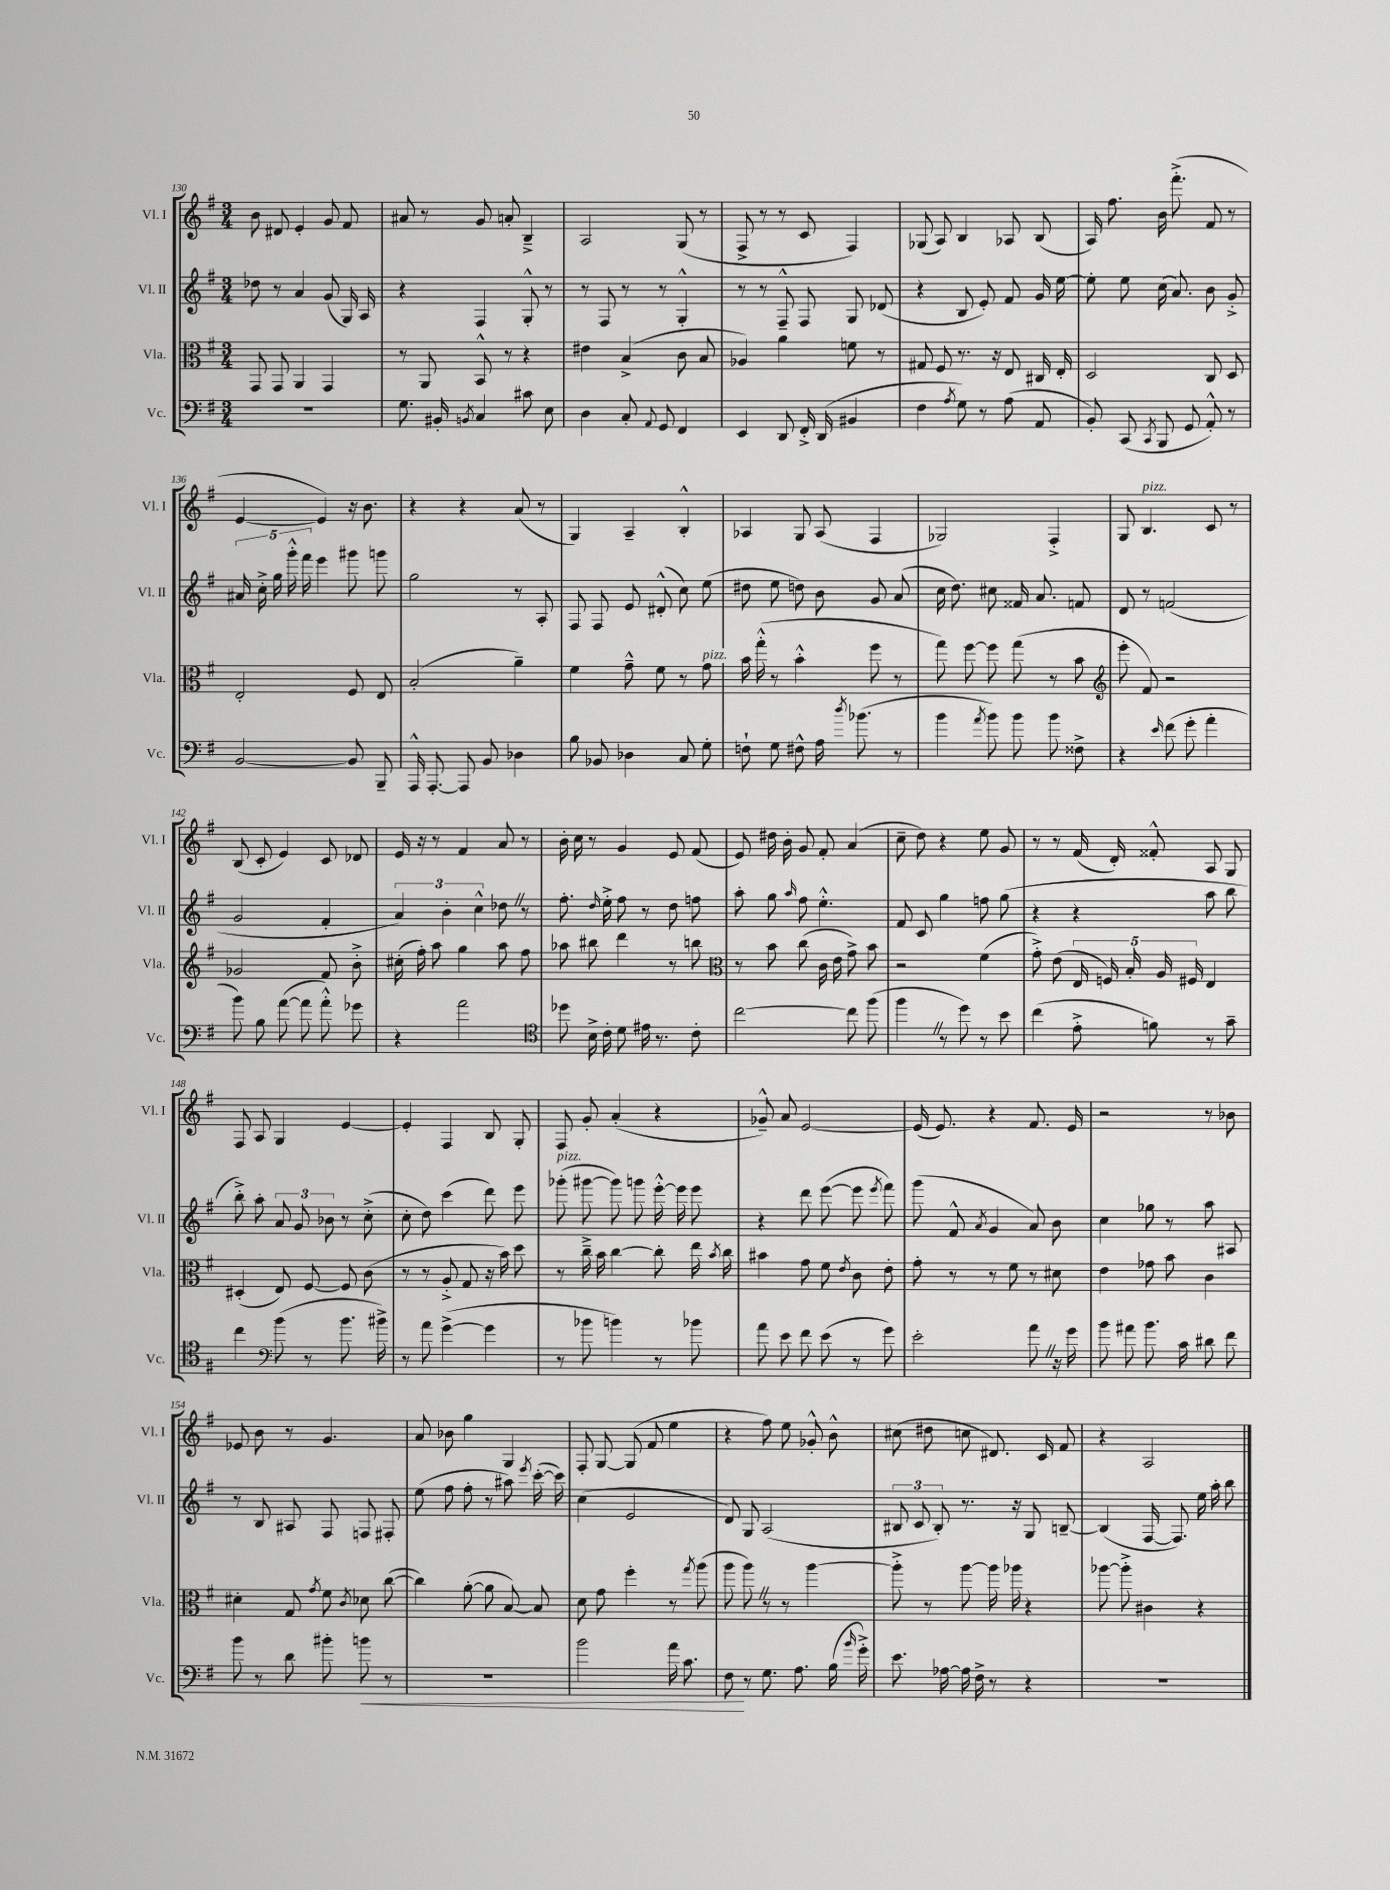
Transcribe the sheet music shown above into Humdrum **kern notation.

**kern	**dynam	**kern	**kern	**kern
*part4	*part4	*part3	*part2	*part1
*staff4	*staff4	*staff3	*staff2	*staff1
*I"Vc.	*	*I"Vla.	*I"Vl. II	*I"Vl. I
*I'Vc.	*	*I'Vla.	*I'Vl. II	*I'Vl. I
*clefF4	*	*clefC3	*clefG2	*clefG2
*k[f#]	*	*k[f#]	*k[f#]	*k[f#]
*M3/4	*	*M3/4	*M3/4	*M3/4
=130	=130	=130	=130	=130
2.r	.	8GG/	8dd-X\	8b\
.	.	8GG/	8r	8d#X/
.	.	4AA/	4a/	4e'/
.	.	4GG/	(8g/	8g/
.	.	.	16G/)	8f#/
.	.	.	16A/	.
=131	=131	=131	=131	=131
8.G\	.	8r	4r	8a#X/
.	.	8AA/	.	8r
16BB#X'/	.	.	.	.
8qBBn/	.	.	.	.
4C/	.	8BB^^/	4F#/	8g/
.	.	8r	.	8an'/
8c#X\	.	4r	8G'^^/	4B~^/
8E\	.	.	8r	.
=132	=132	=132	=132	=132
4D\	.	4e#X\	8r	2A/
.	.	.	8F#/	.
8C'/	.	(4B^/	8r	.
8qqAA/	.	.	.	.
8GG/	.	.	8r	.
4FF#/	.	8c\	4G'^^/	(8G/
.	.	8B/	.	8r
=133	=133	=133	=133	=133
4EE/	.	4A-X/)	8r	8F#^/
.	.	.	8r	8r
8DD/	.	4a\	8F#~^^/	8r
16FF#'^/	.	.	8F#/	8c/
(16DD/	.	.	.	.
4BB#X/	.	8fn\	8G/	4F#/)
.	.	8r	(8d-X/	.
=134	=134	=134	=134	=134
4F#\	.	8G#X/	4r	(8G-X/
.	.	8F#/	.	8A/)
8qA/	.	.	.	.
8G\)	.	8.r	8B/	4B/
8r	.	.	8e'/)	.
.	.	16r	.	.
(8A\	.	8E/	8f#/	8A-X/
8AA/	.	16C#X/	16g/	(8B/
.	.	16E'/	[16ee\	.
=135	=135	=135	=135	=135
8BB'/)	.	2D/	8ee'\]	16A/)
.	.	.	.	8.ff#\
(8CC/	.	.	8ee\	.
8qCC/	.	.	.	.
8BBB/	.	.	(16cc\	16b\
.	.	.	8.a/)	(8.fff#'^\
8GG/	.	.	.	.
8AA'^^/)	.	8C/	8b\	8f#/
8r	.	8D/	8g'^/	8r
!!LO:LB:g=z
=136	=136	=136	=136	=136
[2BB/	.	2E'/	20a#X/	[4e/
.	.	.	20cc'^\	.
.	.	.	20gg\	.
.	.	.	20ggg'^^\	.
.	.	.	20fff#\	.
.	.	.	4eee\	4e/])
8BB/]	.	8F#/	8ggg#X\	16r
.	.	.	.	8.b\
8BBB~/	.	8E/	8gggn\	.
=137	=137	=137	=137	=137
16AAA^^/	.	(2B'/	2gg\	4r
[8.AAA'/	.	.	.	.
8AAA/]	.	.	.	4r
8BB/	.	.	.	.
4D-X\	.	4a~\)	8r	(8a/
.	.	.	8A'/	8r
=138	=138	=138	=138	=138
8B\	.	4f#\	8F#/	4G/)
8BB-X/	.	.	8F#/	.
4D-X\	.	8g~^^\	8e/	4A~/
.	.	8f#\	(8d#X'^^/	.
8C/	.	8r	8cc\)	4B'^^/
!	!	!LO:TX:a:i:t=pizz.	!	!
8G'\	.	8g\	(8ee\	.
=139	=139	=139	=139	=139
8Fn`\	.	16b\	8dd#X\	4A-X/
.	.	(16gg'^^\	.	.
8G\	.	8r	8ee\	.
8F#X^^\	.	4b'^^\	8ddn\)	8G/
16A\	.	.	8b\	(8A-/
8qdd/	.	.	.	.
(8.b-X\	.	.	.	.
.	.	8ff#\	8g/	4F#/
8r	.	8r	(8a/	.
=140	=140	=140	=140	=140
4b\	.	8gg\)	16cc\	2G-X/)
.	.	.	8.dd\)	.
.	.	[8ff#\	.	.
8qa/	.	.	.	.
8b\)	.	8ff#\]	8cc#X\	.
8b\	.	(8gg\	16f##X/	.
.	.	.	8.a/	.
8b\	.	8r	.	4F#'^/
8F##X^\	.	8b\	8fn/	.
=141	=141	=141	=141	=141
*	*	*clefG2	*	*
4r	.	8eee'\	8d/	8G/
!	!	!	!	!LO:TX:a:i:t=pizz.
.	.	8f#/)	8r	4.B/
16qqe/	.	.	.	.
(8f#\	.	2r	(2fn/	.
8g'\	.	.	.	.
4a'\	.	.	.	8c/
.	.	.	.	8r
!!LO:LB:g=z
=142	=142	=142	=142	=142
8b\)	.	2g-X/	2g/	(8B/
8B\	.	.	.	8c'/
([8a\	.	.	.	4e/)
8a\]	.	.	.	.
8a'^^\)	.	8f#/	4f#'/	8c/
8g-X\	.	8b'^\	.	8d-X/
=143	=143	=143	=143	=143
4r	.	(16cc#X'\	6a/)	16e/
.	.	16ff#'\)	.	16r
.	.	8aa\	.	8r
.	.	.	6b'\	.
2a\	.	4gg\	.	4f#/
.	.	.	6cc^^\	.
.	.	8aa\	8dd-XZ\	8a/
.	.	8ff#\	8r	8r
=144	=144	=144	=144	=144
*clefC4	*	*	*	*
8dd-X\	.	8aa-X\	8.ff#'\	16b'\
.	.	.	.	16cc\
16B^\	.	8bb#X\	.	8r
.	.	.	16qqdd/	.
16c'\	.	.	16ee'^\	.
8d\	.	4ddd\	8ff#\	4g/
16e#X\	.	.	8r	.
8.r	.	.	.	.
.	.	8r	8dd\	8e/
8c'\	.	8bbn\	8ffn\	(8f#/
=145	=145	=145	=145	=145
*	*	*clefC3	*	*
[2cc\	.	8r	8aa'\	8e/)
.	.	8b\	8gg\	16dd#X\
.	.	.	.	16b'\
.	.	.	16qqaa/	.
.	.	(8cc\	8ff#\	8g/
.	.	16c\	4.ee'^^\	8f#'/
.	.	16e\	.	.
8cc\]	.	8g^\)	.	(4a/
(8ff#\	.	8b\	.	.
=146	=146	=146	=146	=146
4ff#Z\	.	2r	8f#/	8cc~\
.	.	.	8c/	8dd\)
8r	.	.	4gg\	4r
8dd\)	.	.	.	.
8r	.	(4f#\	8ffn\	8ee\
8b\	.	.	(8gg\	8g/
=147	=147	=147	=147	=147
(4cc\	.	8g'^\)	4r	8r
.	.	(8e\	.	8r
8e'^\	.	20E/	4r	(16f#/
.	.	20Fn/)	.	.
.	.	.	.	16d'/)
.	.	20B'/	.	.
8fn\)	.	.	.	8f##X'^^/
.	.	20A/	.	.
.	.	20F#X/	.	.
8r	.	4E/	8aa\	8A/
8g~\	.	.	8bb\	8G/
!!LO:LB:g=z
=148	=148	=148	=148	=148
4cc\	.	(4D#X'/	8bb'^\)	8F#/
.	.	.	8aa'\	8A/
*clefF4	*	*	*	*
(8b\	.	8E/)	12a/	4G/
.	.	.	12g/	.
8r	.	[8F#/	.	.
.	.	.	12b-X\	.
8.b\	.	8F#/]	8r	[4e/
.	.	(8c\	(8cc'^\	.
16b#X^\)	.	.	.	.
=149	=149	=149	=149	=149
8r	.	8r	8cc'\	4e'/]
8a\	.	8r	8dd\)	.
([4g^\	.	8A'^/	(4ccc\	4F#/
.	.	8G/	.	.
4g\]	.	16r	8ddd\)	8B/
.	.	16b\)	.	.
.	.	8dd\	8eee\	8G'/
=150	=150	=150	=150	=150
!	!	!	!LO:TX:a:i:t=pizz.	!
8r	.	8r	(8ggg-X'\	8F#/
8b-X\	.	16cc~^\	[8ggg#X\	8g'/
.	.	16b\	.	.
4bn\)	.	[4cc\	8ggg#\])	(4a'/
.	.	.	8gggn\	.
8r	.	8cc'\]	[16eee'^^\	4r
.	.	.	16eee\]	.
8b-X\	.	16ee\	8eee\	.
.	.	8qb/	.	.
.	.	16cc\	.	.
=151	=151	=151	=151	=151
8a\	.	4b#X\	4r	8g-X~^^/)
8e\	.	.	.	8a/
8f#\	.	8g\	8ddd\	[2e/
(8e\	.	8f#\	([8eee\	.
.	.	8qe/	.	.
8r	.	8c\	8eee\]	.
.	.	.	8qeee/	.
8g\)	.	8e'\	8fff#\)	.
=152	=152	=152	=152	=152
2e'\	.	8g'\	(8ggg\	(16e/]
.	.	.	.	8.e/)
.	.	8r	8f#^^/	.
.	.	.	8qa/	.
.	.	8r	4g/	4r
.	.	8f#\	.	.
8aZ\	.	8r	8a/)	8.f#/
16r	.	8d#X\	8b\	.
16g\	.	.	.	16e/
=153	=153	=153	=153	=153
8b\	.	4e\	4cc\	2r
8a#X\	.	.	.	.
8.b\	.	8g-X\	8gg-X\	.
.	.	8b\	8r	.
16c\	.	.	.	.
8d#X\	.	4c\	8aa\	8r
8f#\	.	.	8A#X/	8b-X\
!!LO:LB:g=z
=154	=154	=154	=154	=154
8b\	.	4d#X'\	8r	8e-X/
8r	.	.	8B/	8b\
8d\	.	8G/	8A#X/	8r
.	.	8qg/	.	.
8b#X'\	.	8f#\	8F#/	4.g/
.	.	8qc/	.	.
!	!LO:HP:b	!	!	!
8bn\	<	8d-X\	8Fn/	.
8r	.	([8cc\	8F#X'/	.
=155	=155	=155	=155	=155
2.r	.	4cc\])	(8ee\	8a/
.	.	.	8ff#\	8b-X\
.	.	([8a'\	8ff#'\	4gg\
.	.	8a\]	8r	.
.	.	[8B/)	8aa#X\)	4G/
.	.	.	8qeee/	.
.	.	8B/]	([16ccc'\	.
.	.	.	16ccc\])	.
=156	=156	=156	=156	=156
2b\	.	8d\	(4cc\	8F#'/
.	.	8g\	.	[8G/
.	.	4ff#'\	2e/	(8G/]
.	.	.	.	8f#/
16a\	.	8r	.	4ee\
8.c\	.	.	.	.
.	.	8qgg/	.	.
.	.	(8aa\	.	.
=157	=157	=157	=157	=157
8F#\	.	8aa\	8d/)	4r
8r	[	8aaZ\)	8G/	.
8.G\	.	8r	(2A/	8ff#\)
.	.	8r	.	8ee\
8.A\	.	.	.	.
.	.	[4aa\	.	8g-X'^^/
(16B\	.	.	.	8b^^\
16qqb/	.	.	.	.
16g'^\)	.	.	.	.
=158	=158	=158	=158	=158
8.e\	.	8aa'^\]	12B#X/	(8cc#X\
.	.	.	12c/	.
.	.	8r	.	8dd#X\
.	.	.	12B#'/)	.
[16A-X\	.	.	.	.
16A-\]	.	[8aa\	8.r	8ccn\
16F#^\	.	.	.	.
8r	.	16aa\]	.	8.d#X/)
.	.	16aa-X\	16r	.
4r	.	4r	8G/	.
.	.	.	.	16c/
.	.	.	[8Bn~/	8f#/
=159	=159	=159	=159	=159
2.r	.	[8aa-X\	(4B/]	4r
.	.	8aa-'^\]	.	.
.	.	4c#X\	[16F#/	2A/
.	.	.	8.F#/])	.
.	.	4r	16ee\	.
.	.	.	16aa'\	.
.	.	.	8bb\	.
==	==	==	==	==
*-	*-	*-	*-	*-
